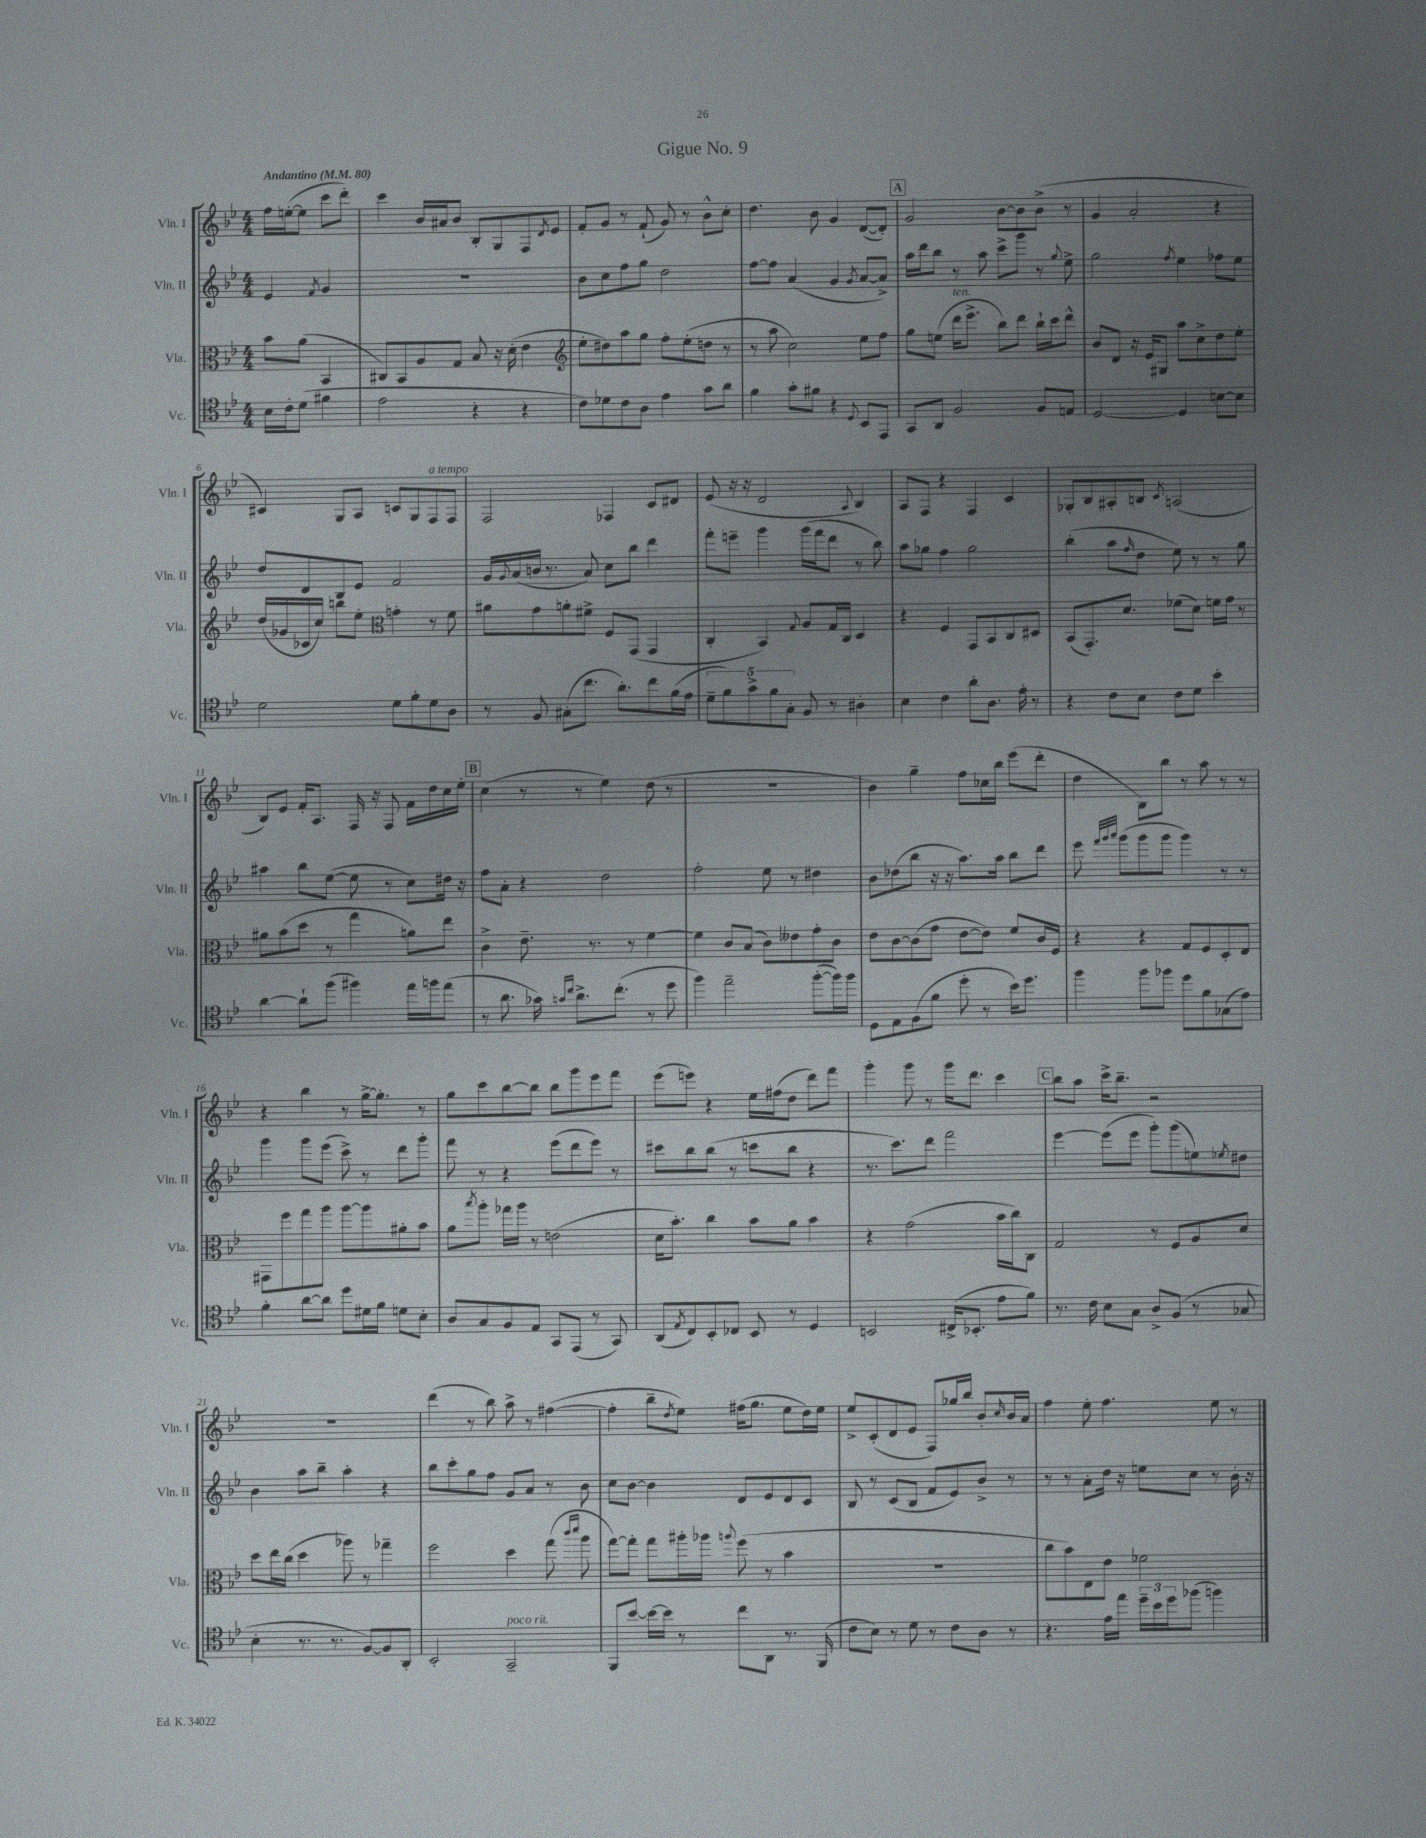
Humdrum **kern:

**kern	**kern	**kern	**kern
*staff4	*staff3	*staff2	*staff1
*clefC4	*clefC3	*clefG2	*clefG2
*k[b-e-]	*k[b-e-]	*k[b-e-]	*k[b-e-]
*M4/4	*M4/4	*M4/4	*M4/4
*MM80	*MM80	*MM80	*MM80
16B-	8b-	4e-	16ff
16c'	.	.	([16ee'
(8d	(8a	.	8ee]
.	.	8qf	.
4f#	4BB-	4g	8ccc
.	.	.	8ddd')
=	=	=	=
2e-	8C#)	1r	4ccc
.	8BB-	.	.
.	8A	.	16b-
.	.	.	16a#
.	8G	.	8b-
4r	8B-	.	8B-'
.	16r	.	8G
.	(16d'	.	.
4r	4e-	.	8F
.	.	.	8qd
.	.	.	8e-
=	=	=	=
*	*clefG2	*	*
8c)	8ee-'	8b-	8f'
8d-	8dd#)	8cc	8g
8c	8aa	8ff	8r
8A	8gg	8gg	(8f`
4e-	8ff'	2dd	8g)
.	(8ee-'	.	8r
8g	8dd	.	8b-^^
8a	8r	.	8cc'
=	=	=	=
4f	8r	[8ff	4.dd
.	8aa	8ff]	.
8g'	2cc)	(4a	.
8f#	.	.	8b-
4r	.	4g	4g
8qqD	.	8qg	.
8BB-	8ee-	[8a	([8d
8EE-	8ff	8a^])	8d'])
=	=	=	=
8GG	8gg	16aa	2g
.	.	16ddd	.
8AA	(8ee	8bb-	.
2F	16ddd	8r	.
.	8.eee-^	.	.
.	.	8aa	.
.	8bb-)	8ccc^	[8b-
.	8ddd	8ggg	8b-]
8F	16bb-`	8r	(8b-^
.	16ccc	.	.
.	.	8qqgg	.
8E	8ddd^^	8ee-^	8r
=	=	=	=
[2D	8b-	2gg	4g
.	8d	.	.
.	16r	.	2a'
.	16e-	.	.
.	8G#	.	.
.	.	8qff	.
4D]	8aa	4ee-	.
.	8cc^	.	.
[8B	8dd	8ff-	4r
8B]	8ee-'	8ee-	.
=	=	=	=
2d	(16dd	8dd	4c#)
.	16g-	.	.
.	16c-	8d	.
.	16cc)	.	.
.	8bb	8B-	8G
.	8ee-'	8e-	8A
*	*clefC3	*	*
8d	4g'	2f	8c
8f'	.	.	8G
8d	8r	.	8F
8A	8f	.	8F
=	=	=	=
8r	8a#	16g	2F
.	.	8qqg	.
.	.	(16a	.
8F	8g	16b	.
.	.	8.r	.
(8G#'	8a'	.	.
8.cc	8f#^	8a)	.
.	8F	8cc	4F-
8.a')	.	.	.
.	(8GG	8bb-	.
8cc	4GG	4ddd	8c
(16f	.	.	8d#
16e-	.	.	.
=	=	=	=
10d~	4C'	8fff'	(8e-
10f)	.	.	.
.	.	8eee~	16r
.	.	.	16r
10g^	.	.	.
.	4BB-)	4ggg	2d
10f	.	.	.
10G'	.	.	.
.	8qqG	.	.
8F	8A	(16ggg	.
.	.	16fff	.
8r	16G	8ddd	.
.	16C	.	.
.	.	.	8qqA
4A#'	4D	8r	4B-)
.	.	8bb-)	.
=	=	=	=
4B-	4r	8aa	8A
.	.	8gg-	8F
4c	4F	4ff	4r
8a'	8GG	2gg-	4F
8.A	8BB-	.	.
.	8C	.	4c
16e-'	.	.	.
8r	8D#	.	.
=	=	=	=
4r	(8BB-	(4bb-'	8G-'
.	8.GG')	.	8B-
8c	.	8aa	8A#'
.	8.d	.	.
.	.	16qqff	.
8B-	.	8dd	8B
.	.	.	8qc
8c	(8f-	8ee-)	(2A
8d	8d)	8r	.
4b-'	16f	8r	.
.	16g	.	.
.	8r	8gg	.
=	=	=	=
[4a	8a#	4aa#	8B-)
.	(8b-	.	8e-
8a`]	8dd	8bb-	16f'
.	.	.	8.A
(8ff	8r	([8ee-	.
4ff#)	4gg	8ee-]	16F
.	.	.	16r
.	.	8r	8F
16ee-	8a)	8cc)	16f
16ff	.	.	16dd
(8ee-	8ee-	16dd#	16cc
.	.	16r	16ee-'
=	=	=	=
8r	4c^	8ff	(4cc
8.a	.	8a'	.
.	8.e-~	4r	8r
16g-)	.	.	.
16qqg	.	.	.
16qqcc	.	.	.
8.a^	.	.	8r
.	8.r	.	.
.	.	2dd	4ee-)
(8.cc'	.	.	.
.	8r	.	.
8r	[4f	.	(8dd
8dd	.	.	8r
=	=	=	=
4ff)	4f]	2ff'	1r
2ee-~	8c	.	.
.	(8B-	.	.
.	8c)	8ee-	.
.	8e--	8r	.
([8ff'	8g'	4dd#	.
16ff])	8c	.	.
16ff	.	.	.
=	=	=	=
8D	8e-	8b-	4b-)
8E-	[8c	(8dd-	.
(8F	(8c]	8bb-	4gg~
8f	8g	16r	.
.	.	16r	.
8dd'	[8e-	8.aa)	8ff
8r	8e-])	.	16cc-
.	.	16aa	16bb-
16b-)	8f	8bb-	(8eee-
8.dd	.	.	.
.	16c	8ddd	8ddd'
.	16F	.	.
=	=	=	=
4ff	4r	8eee-	4dd
.	.	32qqfff	.
.	.	32qqggg	.
.	.	32qqaaa	.
.	.	(8ggg	.
8ff	4r	8ggg	8B-)
8ff-	.	8ggg	8bb-
8dd	8G	4ggg)	8r
8f	8F	.	8aa
(8G-	8D'	8r	8r
8e-)	8E-	8r	8r
=	=	=	=
4f'	8GG#	4ggg	4r
.	8ff	.	.
[8a	8gg	8ggg	4bb-
8a]	8aa	(8eee-	.
8dd	[8aa	8ccc^)	8r
16d#	8aa]	8r	[16gg^
16f	.	.	8.gg']
8d	8a#'	8ddd	.
8B-'	8b-	8ggg'	8r
=	=	=	=
8A	8a	8fff	8gg
.	8qbb-	.	.
8G	8aa'	8r	8ccc
8F	16gg-	4r	[8bb-
.	16aa	.	.
8E-	8r	.	8bb-]
8GG	(2e	(8eee-	8bb-
(8EE-	.	8ddd	8ggg
8r	.	8eee-)	8eee-
8GG)	.	8r	8fff
=	=	=	=
(8AA	16d	8ccc#	(8eee-
.	8.b-')	.	.
8qE-	.	.	.
8C)	.	8bb-	8eee)
8BB-'	4cc	(8bb-	4r
8C-	.	8r	.
8BB-	8b-	8ccc	16ee-
.	.	.	(16ff#
8r	8a	8bb-	8dd
4D	4b-	4r	8ddd)
.	.	.	8fff
=	=	=	=
2BB	4r	8.r	4ggg'
.	.	8.ccc)	.
.	(2g	.	8ggg
.	.	8ddd	8r
(16C#^	.	2fff	16ggg
8.BB-'	.	.	8.ddd
8e-	16b-	.	4ccc
.	16cc)	.	.
8f)	8C	.	.
=	=	=	=
8.r	2G	[4eee-	8bb-
.	.	.	8aa
16c	.	.	.
8B-	.	(8eee-]	16ccc^
.	.	.	8.bb-~
8G	.	8eee-	.
8A^	8r	8ggg')	2r
(8F	8F	(8ggg	.
8r	8A	8ee)	.
.	.	8qee-	.
8G-	8d	8dd#	.
=	=	=	=
4B-'	8dd	4b-	1r
.	16ee-	.	.
.	(16cc	.	.
8.r	4dd	8aa	.
.	.	8bb-~	.
8.r	.	.	.
.	8aa-)	4aa'	.
[8F)	8r	.	.
8F]	4gg-~	4r	.
8AA'	.	.	.
=	=	=	=
2BB-'	2ff	8bb-	(4ddd
.	.	8ccc'	.
.	.	8gg	8r
.	.	8ff	8bb-)
2GG~	4dd	8g	8aa^
.	.	8a	8r
.	(8gg	8r	([4ff#
.	16qqccc	.	.
.	16qqddd	.	.
.	8aa	8b-	.
=	=	=	=
8FF	[8gg)	8cc	4ff#']
[8b-	8gg']	[8b-	.
16b-_	8gg	4b-]	8bb-~
16b-]	.	.	.
.	.	.	8qdd
8r	16aa#'	.	8ee-)
.	16aa-	.	.
.	8qqaa	.	.
8cc	(8ff	8d	(16ff#
.	.	.	8.gg
8AA	8r	8e-	.
8.r	4b-	8d	8ee-
.	.	8c	16dd)
(16FF	.	.	16ee-
=	=	=	=
8c	1r	8B-	8ee-^
8B-)	.	8r	(8c'
8r	.	(8c	8d
8d	.	8B-	8e-
8r	.	8f	8F)
8c	.	8e-)	16gg-
.	.	.	16bb-
8A	.	8b-^	8b-'
.	.	.	16qqcc
8r	.	8r	16b-
.	.	.	16a
=	=	=	=
4.r	8cc	8r	4ff
.	8b-)	8r	.
.	8E-	8a'	8ee-'
16e-	8e-	16dd	4.ff
16ee-	.	16r	.
24dd~	2f-	8ee	.
24b-	.	.	.
24dd	.	.	.
(8ff-	.	8cc	.
4ff)	.	8r	8ee-
.	.	16b-'	8r
.	.	16r	.
==	==	==	==
*-	*-	*-	*-
